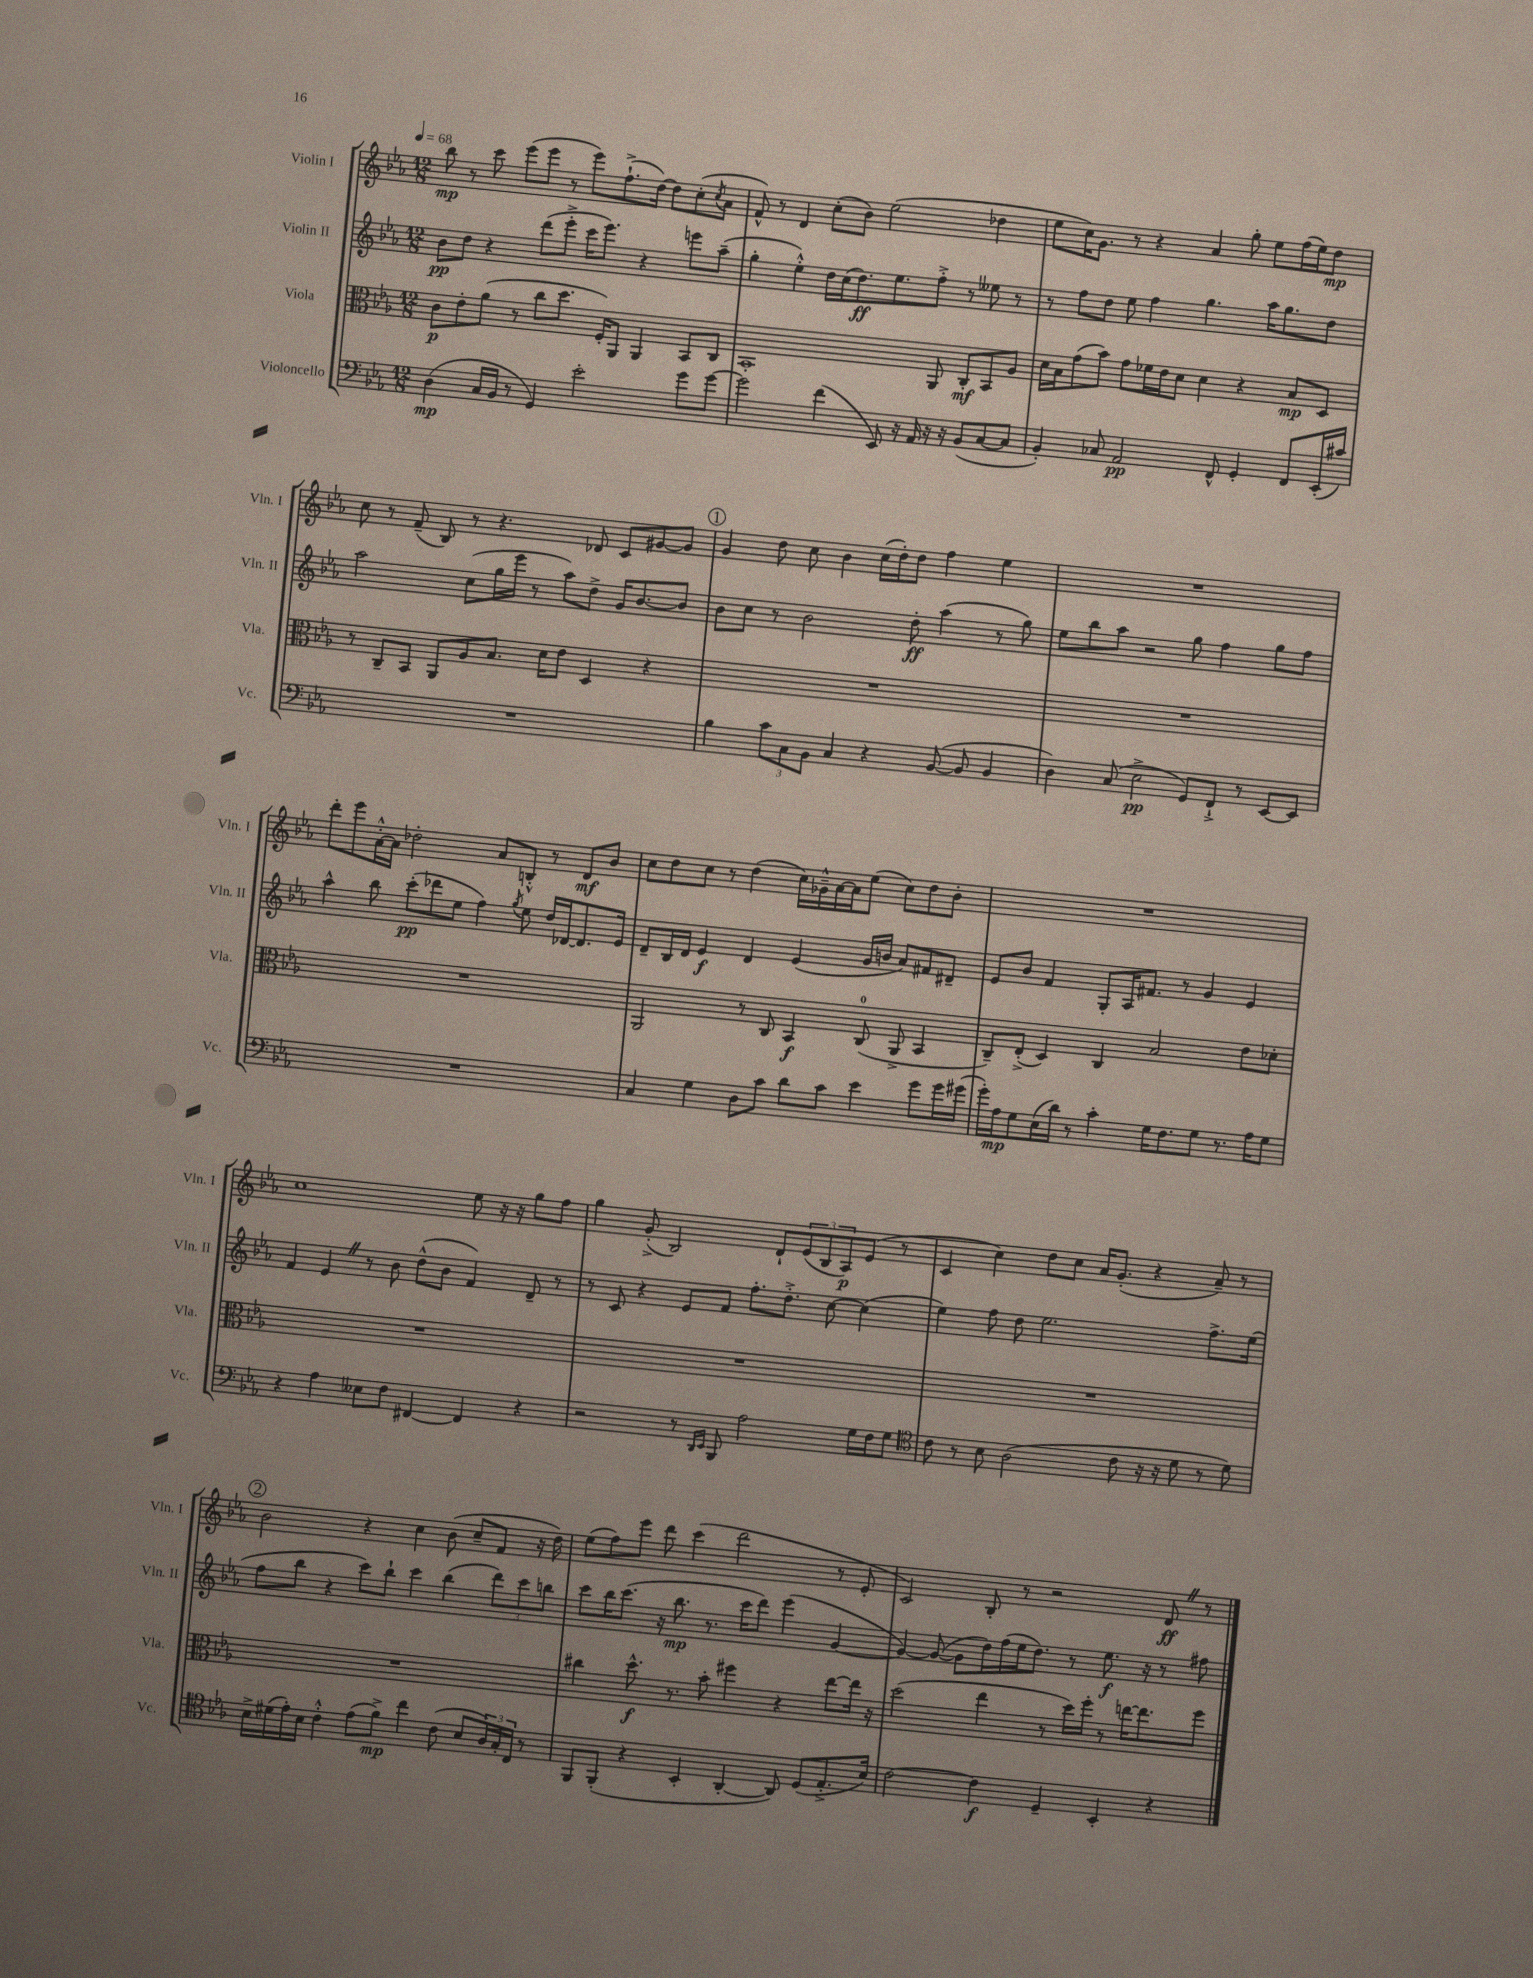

**kern	**kern	**kern	**kern
*staff4	*staff3	*staff2	*staff1
*clefF4	*clefC3	*clefG2	*clefG2
*k[b-e-a-]	*k[b-e-a-]	*k[b-e-a-]	*k[b-e-a-]
*M12/8	*M12/8	*M12/8	*M12/8
*MM68	*MM68	*MM68	*MM68
(4D	8c	8b-	8bb-
.	8e-'	8dd	8r
16C	(8a-	4r	8ccc
16BB-	.	.	.
8r	8r	.	(8eee-
4GG)	8cc	(8ddd	8eee-
.	8.dd	8eee-'^	8r
2e-'	.	16ccc	8eee-)
.	16F')	8.eee-)	.
.	8AA-	.	(8.ff`^
.	4AA-	4r	.
.	.	.	[16dd)
.	.	.	8dd]
8g	8BB-	8eee	(8cc'
.	.	.	8qcc
[8g	8C	(8aa-~	8a-
=	=	=	=
2g]	1BB-'	4gg'	8f^^)
.	.	.	8r
.	.	4ee-'^^)	4d
(4f	.	16dd	(8cc'
.	.	(16cc	.
.	.	8.dd)	8b-)
8EE-)	.	.	(2ee-
.	.	8.ee-	.
16r	.	.	.
16AA-	.	.	.
16r	8AA-	8ff'^	.
16r	.	.	.
(8BB-	8C'	8r	.
[8C	8BB-	8ee--	4dd-
8C]	8A-	8r	.
=	=	=	=
4BB-')	16d	8r	8ee-
.	16B-	.	.
.	(8g	8ff	16cc)
.	.	.	8.g
8C-	8b-)	8dd	.
2AA-	8g	8ee-	8r
.	16f-	4ff	4r
.	16e-	.	.
.	8d	.	.
.	4d	4.gg	4a-
8FF^^	.	.	.
4GG'	4r	.	8gg'
.	.	16aa-	8ee-
.	.	8.gg	.
8FF	8B-	.	(16ff
.	.	.	16ee-)
(16EE-'	8D	8dd	8dd
16c#)	.	.	.
=	=	=	=
1.r	8r	2aa-	8cc
.	8C~	.	8r
.	8BB-	.	(8f~
.	8AA-	.	8B-)
.	8A-	(8cc	8r
.	8.B-	16gg	4.r
.	.	16eee-	.
.	.	8r	.
.	16d	.	.
.	8e-	8aa-)	.
.	4D	8dd^	8d-
.	.	16g	8c
.	.	[8.b-	.
.	4r	.	[8g#
.	.	8b-]	8g#]
=	=	=	=
4B-	1.r	8b-	4g
.	.	8cc	.
12c	.	8r	8dd
12C	.	.	.
.	.	2b-	8cc
12BB-	.	.	.
4C	.	.	4b-
4r	.	.	(16cc
.	.	.	16dd')
.	.	8dd'	8dd
([8BB-	.	(4aa-	4ff
8BB-]	.	.	.
4BB-	.	8r	4ee-
.	.	8gg)	.
=	=	=	=
4D)	1.r	8ee-	1.r
.	.	8bb-	.
(8C	.	8aa-	.
2E-^	.	2r	.
8GG)	.	8gg	.
8FF`^	.	4ff	.
8r	.	.	.
[8EE-	.	8gg	.
8EE-]	.	8ff	.
=	=	=	=
1.r	1.r	4aa-^^	8ddd'
.	.	.	8eee-
.	.	8bb-	[16a-'^^
.	.	.	16a-]
.	.	(8ccc'	2dd-'
.	.	8ddd-	.
.	.	8ee-	.
.	.	4ff)	.
.	.	.	8a-
.	.	8qgg	.
.	.	8ee-	8B'^^
.	.	16dd	8r
.	.	[16d-	.
.	.	8.d-]	8d
.	.	.	8b-
.	.	16e-	.
=	=	=	=
4C	2AA-	8d~	8cc
.	.	16B-	8dd
.	.	16d	.
4G	.	4e-	8cc
.	.	.	8r
8D	8r	4d	(4dd
8c	8C	.	.
8d	4BB-	(4e-	16cc)
.	.	.	16g-~^^
8c	.	.	[16a-
.	.	.	16a-]
4e-	(8C	16g	(8ee-
.	.	16b	.
.	8AA-^	8a-)	8cc)
8g	4BB-	8f#	8dd
16g	.	8d#~	8b-'
(16g#	.	.	.
=	=	=	=
16g')	8C~)	8e-	1.r
16A-	.	.	.
8G	(8E-'^	8b-	.
(16E-	4D)	4f	.
16d)	.	.	.
8r	.	.	.
4c'	4C	8G'	.
.	.	16A-	.
.	.	8.f#	.
16G	2B-	.	.
8.F	.	.	.
.	.	8r	.
8G	.	4g	.
8.r	.	.	.
.	8e-	4e-	.
16A-	.	.	.
8G	8d-'	.	.
=	=	=	=
4r	1.r	4f	1cc
4A-	.	4e-	.
8E--	.	8r	.
8F	.	8b-	.
[4FF#	.	(8dd^^	.
.	.	8b-	.
4FF#]	.	4f)	8ee-
.	.	.	16r
.	.	.	16r
4r	.	8d~	8gg
.	.	8r	8ff
=	=	=	=
2r	1.r	8r	4gg
.	.	8c	.
.	.	4r	(8g'^
.	.	.	2B-)
8r	.	8e-	.
16qqDD	.	.	.
16qqEE-	.	.	.
8BBB-	.	8f	.
2A-	.	8.ff'	.
.	.	.	8d`
.	.	8.dd'^	.
.	.	.	(12e-
.	.	.	12B-
.	.	[8cc	.
.	.	.	12A-)
16G	.	(4cc]	(8e-
16F	.	.	.
8G	.	.	8r
=	=	=	=
*clefC4	*	*	*
8c	1.r	4ee-)	4c
8r	.	.	.
8B-	.	8ff	4cc)
(2A-	.	8dd	.
.	.	2.ee-	8dd
.	.	.	8cc
.	.	.	16a-
.	.	.	(8.g'
8c	.	.	.
16r	.	.	4r
16r	.	.	.
8d	.	.	.
8r	.	8.ff^	8a-~)
8d)	.	.	8r
.	.	(16ee-	.
=	=	=	=
16B-^	1.r	8ff	2b-
(16d#	.	.	.
16e-')	.	8bb-	.
16B-	.	.	.
4c'^^	.	4r	.
(8e-	.	8ccc)	4r
8f^)	.	8bb-`	.
4cc	.	4ccc	4cc
(8c	.	(4bb-	(8b-
8B-	.	.	8cc~
24A-)	.	12ddd)	8f
24G'	.	.	.
24C	.	12ccc	.
8r	.	.	16r
.	.	12bb	.
.	.	.	16dd)
=	=	=	=
8FF	4cc#	8ccc	(8ee-
(8FF'	.	16bb-	8ff)
.	.	(8.ccc	.
4r	8.dd^^	.	8eee-
.	.	16r	8ddd
.	8.r	8.bb-	.
4BB-'	.	.	(4ccc
.	8b-'	8.r	.
[4AA-'	4ff#	.	2ddd
.	.	16ccc	.
.	.	8ddd)	.
8AA-])	4r	(4eee-	.
(8D	.	.	.
8.E-'^	[8ee-	[4g	8r
.	16ee-]	.	8e-'
16B-)	16r	.	.
=	=	=	=
[2c	(2dd	4g_)	2c)
.	.	(8g_	.
.	.	8g]	.
4c]	4ee-	16dd)	8B-'
.	.	(16ff	.
.	.	16ee-	8r
.	.	8.dd)	.
4D~	8r	.	2r
.	16dd)	8r	.
.	16ff'	.	.
4BB-'	8r	8.ee-	.
.	[16ee	.	.
.	8.ee]	16r	.
4r	.	8r	8d
.	8ff	8ff#	8r
==	==	==	==
*-	*-	*-	*-
